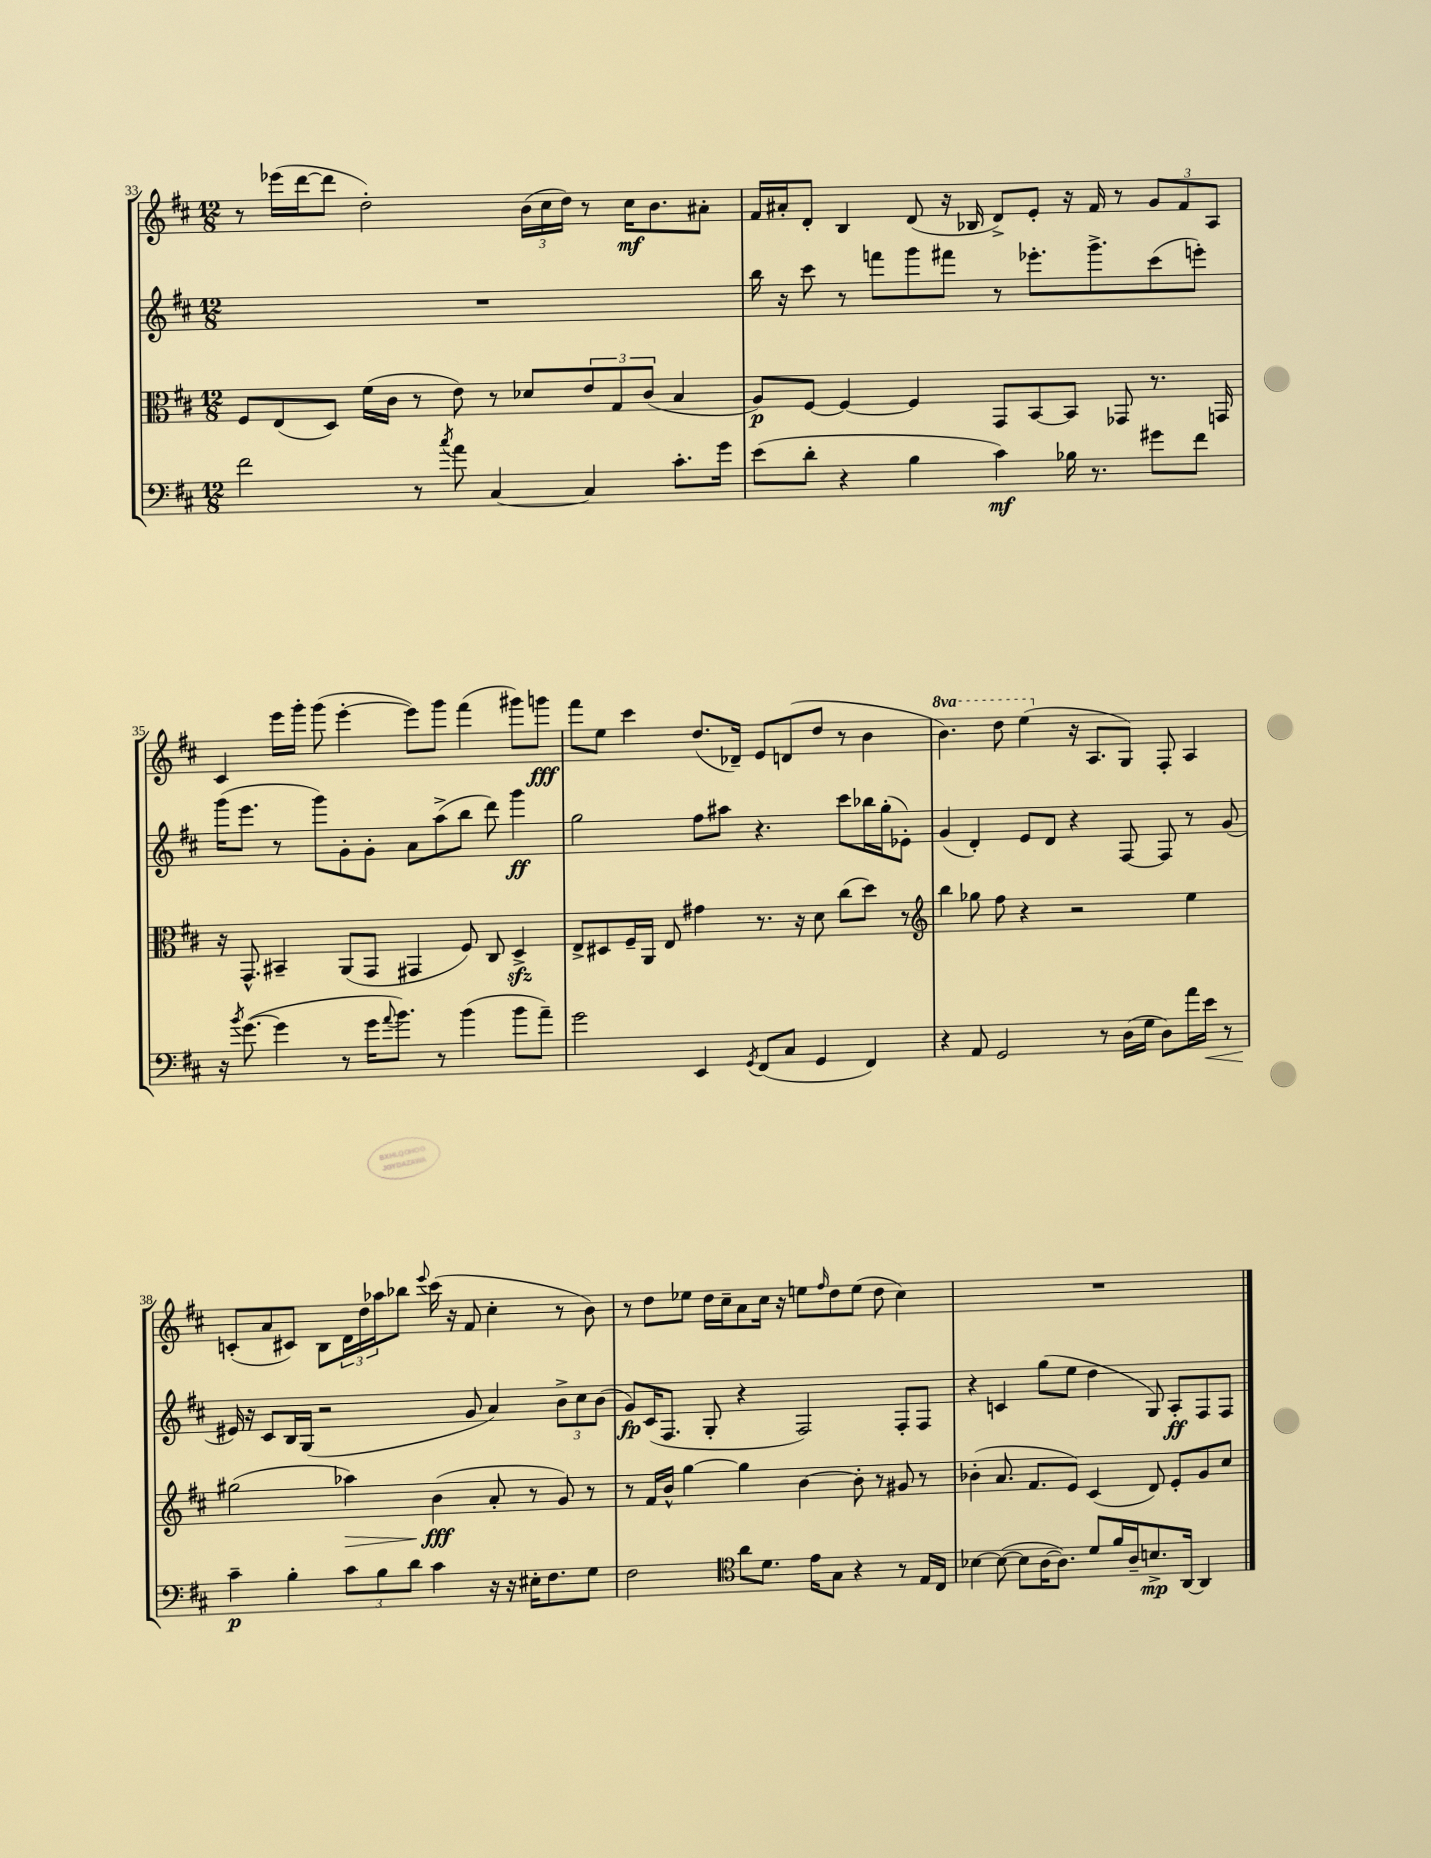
<<
\new StaffGroup <<
\new Staff = "s0" {
    \clef treble \key d \major \numericTimeSignature \time 12/8 \set Staff.ottavationMarkups = #ottavation-simple-ordinals
    r8 ees'''16( d'''16~ d'''8 d''2-.) \tuplet 3/2 { b'16( cis''16 d''16) } r8 cis''16\mf b'8. ais'8-. |
    fis'16 ais'16-. d'8-. b4 d'8( r16 bes16 d'8->) e'8-. r16 fis'16 r8 \tuplet 3/2 { g'8 fis'8 a8 } |
    cis'4 e'''16 g'''16-. g'''8( e'''4~-. e'''8) g'''8 fis'''4( gis'''8) g'''8\fff |
    fis'''8 e''8 cis'''4 d''8.( des'16--) e'8 d'8( d''8 r8 b'4 |
    \ottava #1 b''4.) d'''8 e'''4( \ottava #0 r16 a8. g8) fis8-. a4 |
    c'8-.( a'8 cis'8) b8 \tuplet 3/2 { d'16 d''16 aes''16 } bes''8 \appoggiatura { e'''8 } cis'''16( r16 fis'8 cis''4-. r8 b'8) |
    r8 d''8 ees''8 d''16 cis''16-- a'8 cis''16 r16 e''8 \grace { fis''16 } d''8 e''8( d''8 cis''4) |
    R1. \bar "|." |
}
\new Staff = "s1" {
    \clef treble \key d \major \numericTimeSignature \time 12/8
    R1. |
    b''16 r16 cis'''8 r8 f'''8 g'''8 fis'''8 r8 ees'''8.-. g'''8.-> cis'''8( e'''8-.) |
    g'''16( e'''8. r8 g'''8) g'8-. g'8-. a'8 a''8->( b''8 d'''8) g'''4\ff |
    g''2 fis''8 ais''8 r4. cis'''8 bes''16 g''16-.( ees'8-.) |
    g'4( d'4-.) e'8 d'8 r4 fis8~ fis8 r8 g'8( |
    eis'16) r16 cis'8 b16 g16( r2 g'8 a'4) \tuplet 3/2 { b'8-> cis''8 b'8( } |
    g'8\fp) cis'16( fis8. g8-. r4 fis2) fis8-. fis8 |
    r4 c'4 g''8( e''8 d''4 g8) a8-.\ff fis8 fis8 \bar "|." |
}
\new Staff = "s2" {
    \clef alto \key d \major \numericTimeSignature \time 12/8
    fis8 e8( d8) fis'16( cis'16 r8 e'8) r8 des'8 \tuplet 3/2 { e'8 g8 cis'8( } b4 |
    a8\p) fis8~ fis4~ fis4 g,8 b,8~ b,8 ges,8 r8. g,16 |
    r16 g,8.-^ bis,4-- a,8( g,8 gis,4 fis8) cis8 d4->\sfz |
    e8-> dis8 fis16-- a,16 e8 gis'4 r8. r16 d'8 cis''8( d''8) r8 |
    \clef treble b''4 ges''8 fis''8 r4 r2 e''4 |
    gis''2( aes''4\>) b'4\fff\!( a'8-. r8 g'8) r8 |
    r8 fis'16 b'16-^ g''4~ g''4 b'4~ b'8-. r8 gis'8 r8 |
    bes'4-.( a'8. fis'8. e'8) cis'4( d'8) e'8-. g'8 cis''8 \bar "|." |
}
\new Staff = "s3" {
    \clef bass \key d \major \numericTimeSignature \time 12/8
    fis'2 r8 \acciaccatura { cis''8 } a'8 cis4~ cis4 cis'8.-. g'16 |
    e'8( d'8-. r4 b4 cis'4\mf) bes16 r8. gis'8 fis'8 |
    r16 \acciaccatura { b'8 } g'8.~( g'4 r8 g'16 \appoggiatura { a'8 } b'8.) r8 b'4( b'8 a'8--) |
    g'2 e,4 \acciaccatura { g,8 } fis,8( cis8 g,4 fis,4) |
    r4 a,8 g,2 r8 d16( g16 d8) a'16 e'16\< r8 |
    cis'4--\p\! b4-. \tuplet 3/2 { cis'8 b8 d'8 } cis'4 r16 r16 eis16-. fis8. g8 |
    fis2 \clef tenor a'8 d'8. e'16 g8 r4 r8 e16 cis16 |
    bes4~ bes8~( bes8 a16~ a8.) d'8 fis'16 a16-- b8.->\mp a,16~ a,4 \bar "|." |
}
>>
>>
\layout { \context { \Score currentBarNumber = #33 } }
